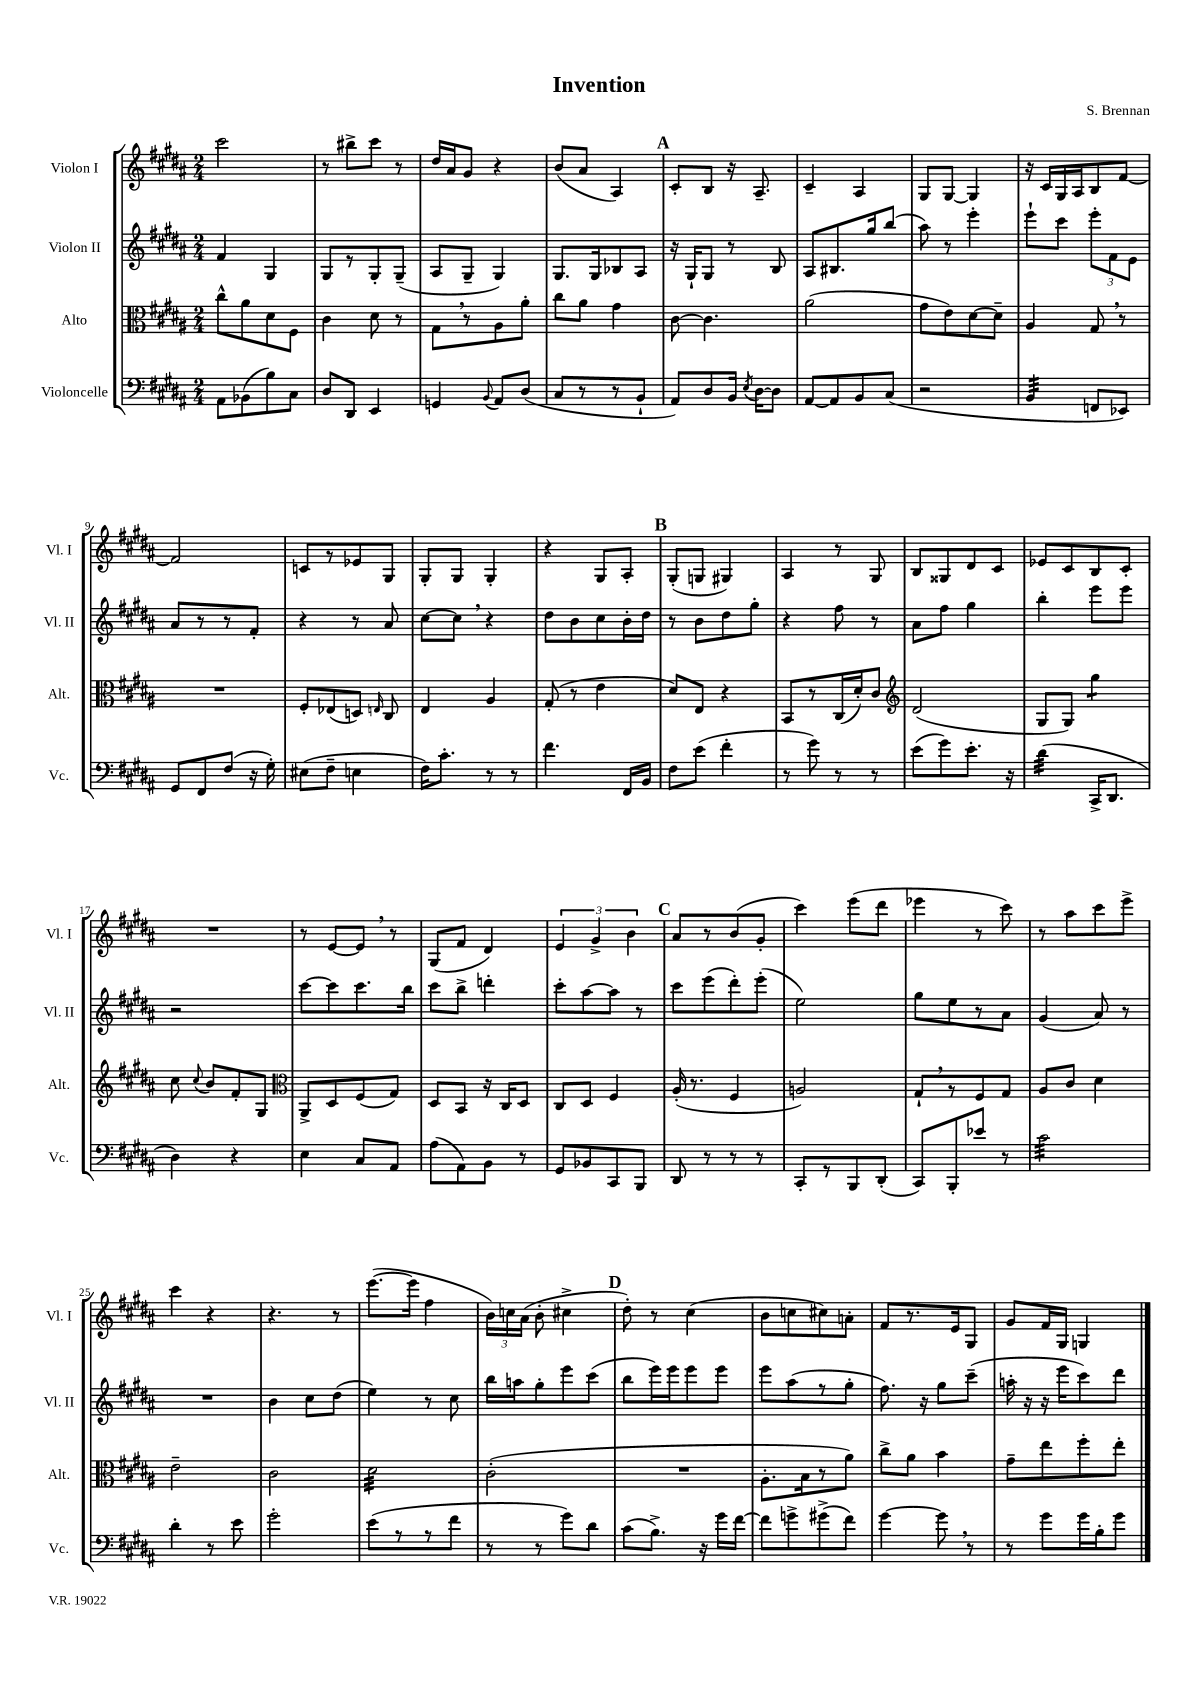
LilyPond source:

\header { title = "Invention" composer = "S. Brennan" }
<<
\new StaffGroup <<
\new Staff = "s0" \with { instrumentName = "Violon I" shortInstrumentName = "Vl. I" } {
    \clef treble \key b \major \numericTimeSignature \time 2/4
    \autoBeamOff cis'''2 |
    r8 bis''8[-> cis'''8] r8 |
    dis''16[ ais'16 gis'8] r4 |
    b'8[( ais'8] ais4) |
    \mark \markup { \bold "A" } cis'8[-. b8] r16 ais8.-- |
    cis'4-- ais4 |
    gis8[ gis8]~ gis4 |
    r16 cis'16[ gis16 ais16 b8 fis'8]~ |
    fis'2 |
    c'8[ r8 ees'8 gis8] |
    gis8[-. gis8] gis4-. |
    r4 gis8[ ais8]-. |
    \mark \markup { \bold "B" } gis8[-.( g8] gis4) |
    ais4 r8 gis8 |
    b8[ gisis8 dis'8 cis'8] |
    ees'8[ cis'8 b8 cis'8]-. |
    R2 |
    r8 e'8[~ e'8] \breathe r8 |
    gis8[( fis'8] dis'4) |
    \tuplet 3/2 { e'4 gis'4-> b'4 } |
    \mark \markup { \bold "C" } ais'8[ r8 b'8( gis'8]-. |
    cis'''4) e'''8[( dis'''8] |
    ees'''4 r8 cis'''8) |
    r8 ais''8[ cis'''8 e'''8]-> |
    cis'''4 r4 |
    r4. r8 |
    e'''8.[~( e'''16] fis''4 |
    \tuplet 3/2 { b'16[) c''16 ais'16]( } b'8-. cis''4-> |
    \mark \markup { \bold "D" } dis''8-.) r8 cis''4( |
    b'8[ c''8 cis''8) a'8]-. |
    fis'8[ r8. e'16 gis8] |
    gis'8[ fis'16 gis16] g4 \bar "|." |
}
\new Staff = "s1" \with { instrumentName = "Violon II" shortInstrumentName = "Vl. II" } {
    \clef treble \key b \major \numericTimeSignature \time 2/4
    \autoBeamOff fis'4 gis4 |
    gis8[ r8 gis8-. gis8]--( |
    ais8[ gis8]-- gis4) |
    gis8.[ gis16 bes8 ais8] |
    \mark \markup { \bold "A" } r16 gis16[-! gis8] r8 b8 |
    ais8[ bis8. gis''16 b''8]( |
    ais''8) r8 e'''4-. |
    e'''8[-! cis'''8] \tuplet 3/2 { e'''8[-. fis'8 e'8] } |
    ais'8[ r8 r8 fis'8]-. |
    r4 r8 ais'8 |
    cis''8[~ cis''8] \breathe r4 |
    dis''8[ b'8 cis''8 b'16-. dis''16] |
    \mark \markup { \bold "B" } r8 b'8[ dis''8 gis''8]-. |
    r4 fis''8 r8 |
    ais'8[ fis''8] gis''4 |
    b''4-. e'''8[ e'''8] |
    r2 |
    cis'''8[~ cis'''8 cis'''8. b''16] |
    cis'''8[ b''8]-> d'''4-. |
    cis'''8[-. ais''8~ ais''8] r8 |
    \mark \markup { \bold "C" } cis'''8[ e'''8( dis'''8-.) e'''8]-.( |
    e''2) |
    gis''8[ e''8 r8 ais'8] |
    gis'4( ais'8) r8 |
    R2 |
    b'4 cis''8[ dis''8]( |
    e''4) r8 cis''8 |
    b''16[ a''16 gis''8-. e'''8 cis'''8]( |
    \mark \markup { \bold "D" } b''8[ e'''16) e'''16 e'''8 e'''8] |
    e'''8[ ais''8( r8 gis''8]-. |
    fis''8.) r16 gis''8[ cis'''8]--( |
    a''16-. r16 r16 e'''16[ cis'''8) dis'''8] \bar "|." |
}
\new Staff = "s2" \with { instrumentName = "Alto" shortInstrumentName = "Alt." } {
    \clef alto \key b \major \numericTimeSignature \time 2/4
    \autoBeamOff cis''8[-^ ais'8 dis'8 fis8] |
    cis'4 dis'8 r8 |
    gis8[ \breathe r8 ais8 ais'8]-. |
    cis''8[ ais'8] gis'4 |
    \mark \markup { \bold "A" } cis'8~ cis'4. |
    ais'2( |
    gis'8[ e'8) dis'8~ dis'8]-- |
    ais4 gis8 \breathe r8 |
    R2 |
    fis8[-. ees8( d8]) \grace { e16 } cis8 |
    e4 ais4 |
    gis8-.( r8 e'4 |
    \mark \markup { \bold "B" } dis'8[) e8] r4 |
    b,8[ r8 cis16( dis'16-.) cis'8] |
    \clef treble dis'2( |
    gis8[ gis8]) gis''4:8 |
    cis''8 \appoggiatura { cis''8 } b'8[ fis'8-. gis8] |
    \clef alto ais,8[-> dis8 fis8( gis8]) |
    dis8[ b,8] r16 cis16[ dis8] |
    cis8[ dis8] fis4 |
    \mark \markup { \bold "C" } ais16-.( r8. fis4 |
    a2) |
    gis8[-! \breathe r8 fis8 gis8] |
    ais8[ cis'8] dis'4 |
    e'2-- |
    cis'2 |
    dis'2:32 |
    cis'2-.( |
    \mark \markup { \bold "D" } R2 |
    ais8.[-. b16 r8 ais'8]) |
    cis''8[-> ais'8] b'4 |
    gis'8[-- e''8 fis''8-. e''8]-. \bar "|." |
}
\new Staff = "s3" \with { instrumentName = "Violoncelle" shortInstrumentName = "Vc." } {
    \clef bass \key b \major \numericTimeSignature \time 2/4
    \autoBeamOff ais,8[ bes,8( b8) cis8] |
    dis8[ dis,8] e,4 |
    g,4 \appoggiatura { b,8 } ais,8[ dis8]( |
    cis8[ r8 r8 b,8]-! |
    \mark \markup { \bold "A" } ais,8[) dis8 b,16] \acciaccatura { e8 } dis16[~ dis8] |
    ais,8[~ ais,8 b,8 cis8]( |
    r2 |
    b,4:32 f,8[ ees,8]) |
    gis,8[ fis,8 fis8]( r16 gis16-.) |
    eis8[( fis8]-- e4 |
    fis16[) cis'8.]-. r8 r8 |
    fis'4. fis,16[ b,16] |
    \mark \markup { \bold "B" } fis8[ e'8]( fis'4-. |
    r8 gis'8) r8 r8 |
    e'8[( gis'8) e'8.]-. r16 |
    dis'4:32( cis,16[-> dis,8.] |
    dis4) r4 |
    e4 cis8[ ais,8] |
    ais8[( ais,8) b,8] r8 |
    gis,8[ bes,8 cis,8 b,,8] |
    \mark \markup { \bold "C" } dis,8 r8 r8 r8 |
    cis,8[-. r8 b,,8 dis,8]-.( |
    cis,8[) b,,8-. ees'8] r8 |
    cis'2:32 |
    dis'4-. r8 e'8 |
    gis'2-. |
    e'8[( r8 r8 fis'8] |
    r8 r8 gis'8[) dis'8] |
    \mark \markup { \bold "D" } cis'8[( b8.]->) r16 gis'16[ fis'16]~ |
    fis'8[ g'8-> gis'8->( fis'8]) |
    gis'4~ gis'8 \breathe r8 |
    r8 gis'8[ gis'16 b16-. gis'8] \bar "|." |
}
>>
>>
